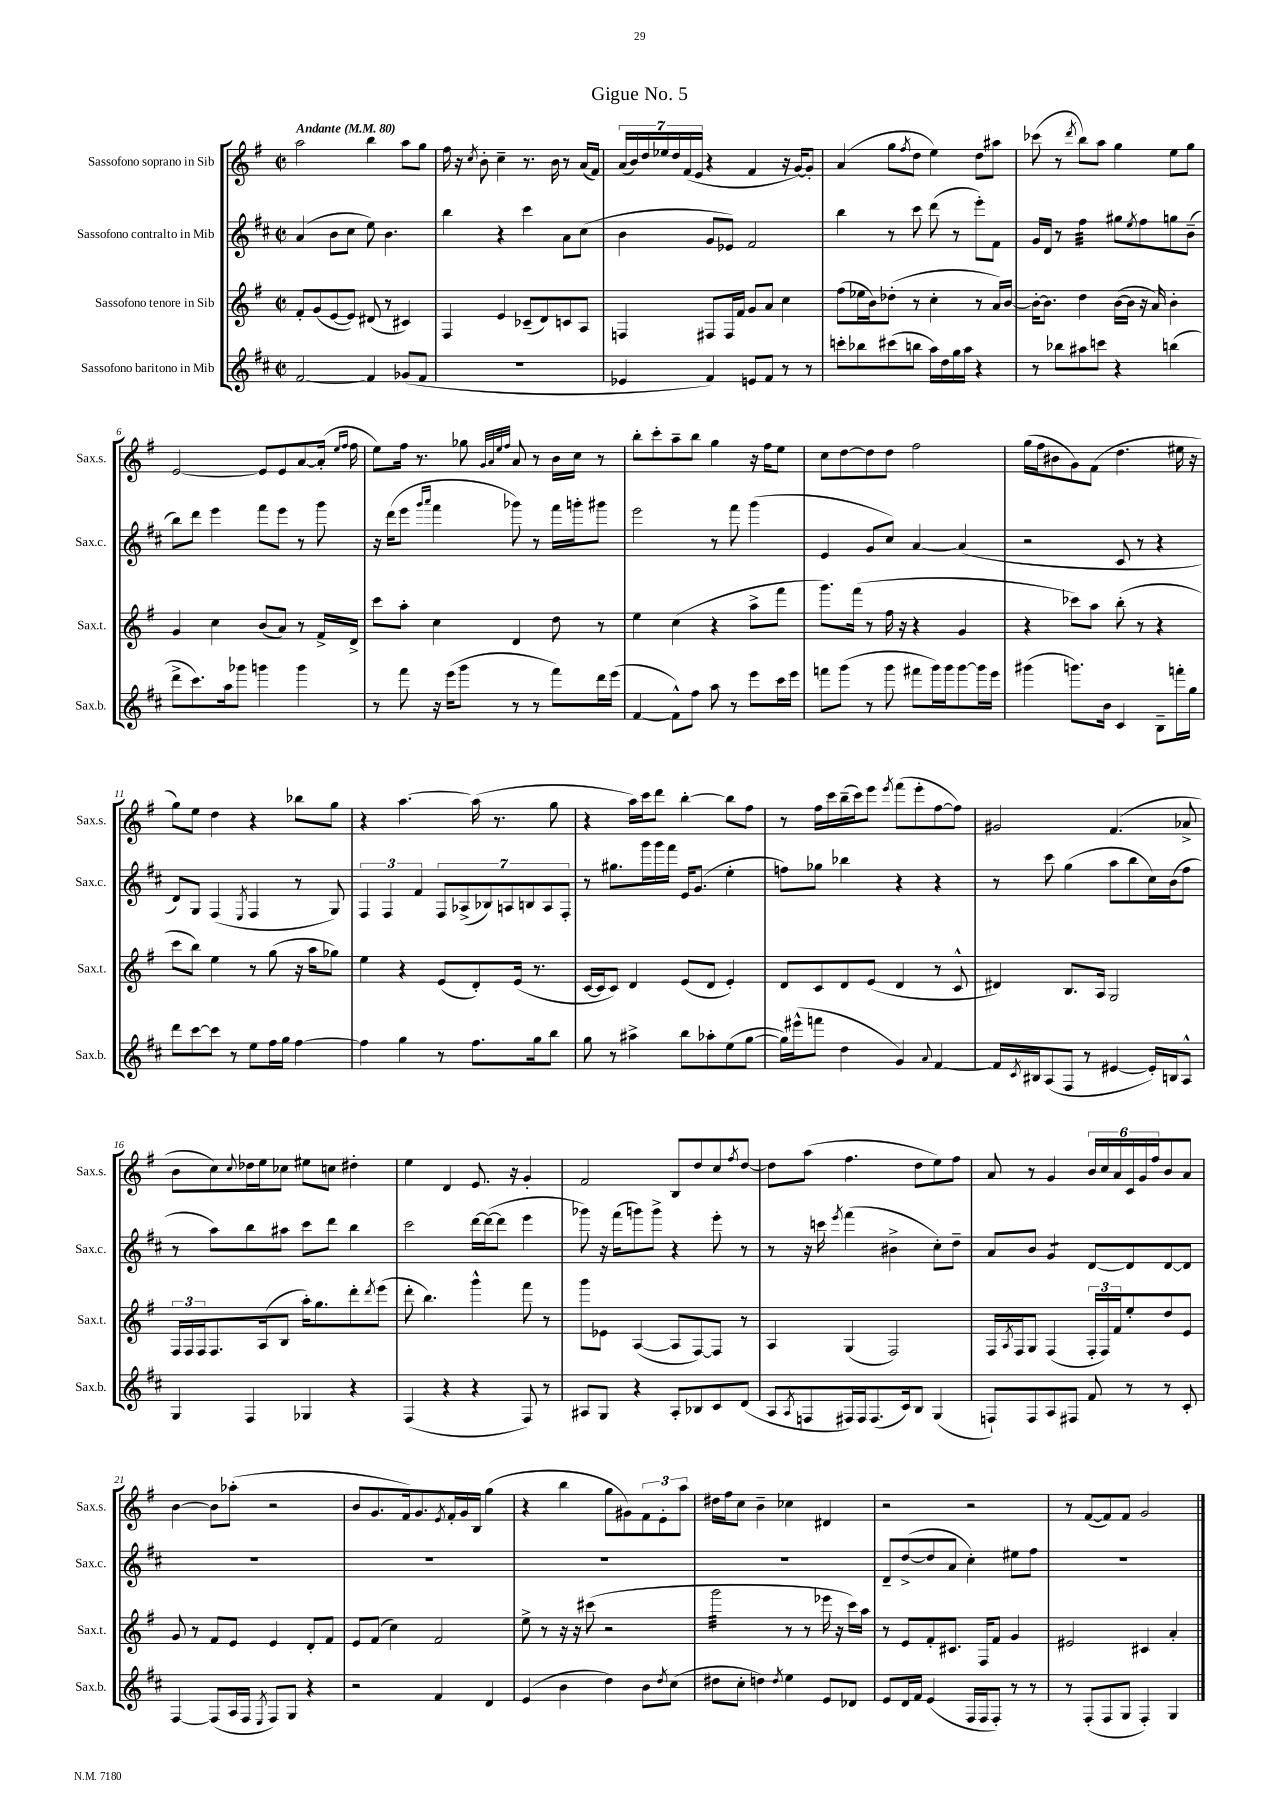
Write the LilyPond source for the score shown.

\header { title = "Gigue No. 5" }
<<
\new StaffGroup <<
\new Staff = "s0" \with { instrumentName = "Sassofono soprano in Sib" shortInstrumentName = "Sax.s." } {
    \clef treble \key g \major \defaultTimeSignature \time 2/2 \tempo "Andante" 4 = 80
    a''2 b''4 a''8 g''8 |
    fis''16 r16 \acciaccatura { c''8 } b'8-. c''4-- r8. b'16 r8 a'16( fis'16) |
    \tuplet 7/4 { a'16( b'16) d''16 ees''16 d''16 fis'16( e'16 } r4 fis'4 r16 g'16~) g'8-. |
    a'4( g''8 \acciaccatura { fis''8 } d''8 e''4) d''8 ais''8 |
    ces'''8( r8 \acciaccatura { d'''8 } b''8) a''8 g''4 e''8 g''8 |
    e'2~ e'8 e'8 a'8~ a'16-.( \grace { e''16 fis''16 } fis''16 |
    e''8) fis''16 r8. ges''8 \grace { g'32 a'32 e''32 fis''32 } a'8 r8 b'16 c''16 r8 |
    b''8-. c'''8-. a''8-- b''8 g''4 r16 fis''16 e''8 |
    c''8 d''8~ d''8 d''8 fis''2 |
    g''16( fis''16 bis'8 g'8) fis'8( d''4. eis''16 r16 |
    g''8) e''8 d''4 r4 bes''8 g''8 |
    r4 a''4.~ a''16( r8. g''8 |
    r4 a''16) c'''16 d'''8 b''4~-. b''8 fis''8 |
    r8 fis''16 c'''16 b''16--( c'''16) e'''8 \acciaccatura { e'''8 } fis'''8( e'''8-. fis''8~ fis''8) |
    gis'2 fis'4.( aes'8-> |
    b'8 c''8) \appoggiatura { c''8 } des''16 e''16 ces''8 eis''8 c''8 dis''4-. |
    e''4 d'4 e'8. r16 g'4-. |
    fis'2 b8 d''8 c''8 \acciaccatura { fis''8 } d''8~ |
    d''8 a''8( fis''4. d''8 e''8) fis''8 |
    a'8 r8 g'4 \tuplet 6/4 { b'16 c''16 a'16 c'16 g'16 fis''16 } b'8 a'8 |
    b'4~ b'8 aes''8-.( r2 |
    b'8 g'8. fis'16) g'8. \acciaccatura { e'8 } fis'16-. g'16 b16 g''4( |
    r4 b''4 g''8 gis'8) \tuplet 3/2 { fis'8 e'8-. a''8 } |
    dis''16 fis''16 c''8 b'4-- ces''4 dis'4 |
    r2 r2 |
    r8 fis'8~( fis'8) fis'8 g'2 \bar "|." |
}
\new Staff = "s1" \with { instrumentName = "Sassofono contralto in Mib" shortInstrumentName = "Sax.c." } {
    \clef treble \key d \major \defaultTimeSignature \time 2/2
    a'4( b'8 cis''8 e''8) b'4. |
    b''4 r4 cis'''4 a'8 cis''8( |
    b'4 g'8 ees'8) fis'2 |
    b''4 r8 cis'''8 d'''8( r8 e'''8-.) fis'8 |
    g'16 d'16 r8 fis''4:32 gis''8 \acciaccatura { e''8 } fis''8 g''8 b'8--( |
    b''8) d'''8 e'''4 fis'''8 e'''8 r8 g'''8 |
    r16 d'''16( e'''8 \grace { g'''16 a'''16 } fis'''4 ges'''8) r8 fis'''16 g'''16-. gis'''8 |
    e'''2 r8 fis'''8 g'''4( |
    e'4 g'8 cis''8) a'4~ a'4( |
    r2 cis'8 r8 r4 |
    d'8) g8 fis4( \acciaccatura { e8 } fis4 r8 g8) |
    \tuplet 3/2 { fis4 fis4 fis'4 } \tuplet 7/4 { fis8 aes8->( bes8) a8 b8 a8 fis8-. } |
    r8 gis''8. g'''16 g'''16 fis'''16 e'16 g'8.( e''4-. |
    f''8) ges''8 bes''4 r4 r4 |
    r8 cis'''8 g''4( a''8 b''8 cis''16) b'16( fis''8 |
    r8 a''8) b''8 ais''8 cis'''8 d'''8 b''4 |
    cis'''2 d'''16~ d'''16~( d'''8 e'''4 |
    ges'''8) r16 fis'''16( g'''8) g'''8-> r4 e'''8-. r8 |
    r8 r16 c'''16 \acciaccatura { e'''8 } fis'''4( bis'4-> cis''8-.) d''8-- |
    a'8 b'8 g'4:8 d'8~ d'8 d'8~ d'8 |
    R1 |
    R1 |
    R1 |
    R1 |
    d'8-- d''8~->( d''8 a'8 cis''4-.) eis''8 fis''8 |
    R1 \bar "|." |
}
\new Staff = "s2" \with { instrumentName = "Sassofono tenore in Sib" shortInstrumentName = "Sax.t." } {
    \clef treble \key g \major \defaultTimeSignature \time 2/2
    fis'8-. g'8( e'8~ e'8) dis'8( r8 cis'4) |
    fis4 e'4 ces'8--( d'8) c'8 a8 |
    f4 fis8 fis16 fis'16 g'8 a'8 c''4 |
    fis''8( ees''16 b'16) des''8-.( r8 c''4-. r8 a'16) b'16~ |
    b'16~-. b'8. d''4 b'16~( b'16 r16 a'16) b'4-. |
    g'4 c''4 b'8( a'8) r8 fis'16-> d'16-> |
    c'''8 a''8-. c''4 d'4 d''8 r8 |
    e''4 c''4( r4 a''8-> fis'''8 |
    g'''8.) fis'''16( r8 fis''16 r16 r4 g'4 |
    r4 ces'''8) a''8 b''8-.( r8 r4 |
    c'''8 b''8) e''4 r8 g''8( r16 a''16 ges''8) |
    e''4 r4 e'8( d'8-.) e'16( r8. |
    c'16~ c'16 c'8) d'4 e'8( d'8 e'4-.) |
    d'8 c'8 d'8 e'8( d'4 r8 c'8-^ |
    dis'4) b8. a16 g2 |
    \tuplet 3/2 { fis16 fis16 fis16 } fis8. a16( b8 a''16-.) g''8. d'''8-. \acciaccatura { d'''8 } e'''8( |
    d'''8-. b''4.) g'''4-^ fis'''8 r8 |
    g'''8 ees'8 a4~( a8 fis8~) fis8 r8 |
    a4 g4( fis2) |
    fis16 \acciaccatura { a8 } fis16 g8 fis4( \tuplet 3/2 { fis16-. fis16) fis'16 } e''8-. d''8 e'8 |
    g'8 r8 fis'8 e'8 e'4 d'8-. fis'8 |
    e'8 fis'8( c''4) fis'2 |
    e''8-> r8 r16 r16 cis'''8( r2 |
    g'''2:32 r8 r8 ees'''16 r16 c'''16) a''16 |
    r8 e'8 fis'8-. cis'8. fis16 fis'8 g'4 |
    eis'2 cis'4 a'4-. \bar "|." |
}
\new Staff = "s3" \with { instrumentName = "Sassofono baritono in Mib" shortInstrumentName = "Sax.b." } {
    \clef treble \key d \major \defaultTimeSignature \time 2/2
    fis'2~ fis'4 ges'8( fis'8 |
    R1 |
    ees'4 fis'4) e'8 fis'8 r8 r8 |
    c'''8-. bes''8 cis'''8( b''8 a''16) d''16 g''16 a''16 r4 |
    r8 bes''8 ais''8 c'''8 r4 b''4( |
    d'''8-> cis'''8.) a''16 ges'''8 g'''4 g'''4 |
    r8 fis'''8 r16 e'''16( g'''8 r8 r8 fis'''8) d'''16 e'''16( |
    fis'4~ fis'8-^) fis''8 a''8 r8 e'''8 cis'''16 e'''16 |
    f'''8 g'''8( r8 g'''8 fis'''8 g'''16) g'''16 g'''8~ g'''16 e'''16 |
    gis'''4( g'''8.) b'16 cis'4 b8-- f'''16-. g''16 |
    d'''8 cis'''8~ cis'''8 r8 e''8 fis''16 g''16 fis''4~ |
    fis''4 g''4 r8 fis''8. g''16 b''8 |
    g''8 r8 ais''4-> b''8 aes''8-. e''8( g''8~ |
    g''16) eis'''16-^( f'''8 d''4 g'4) \appoggiatura { a'8 } fis'4~ |
    fis'16 \acciaccatura { cis'8 } bis16 a8( fis8 r8 eis'4~ eis'16-.) b16 a8-^ |
    g4 fis4 ges4 r4 |
    fis4( r4 r4 fis8) r8 |
    ais8 g8 r4 ais8-. bes8 cis'8 d'8( |
    a8 \acciaccatura { a8 } f8 fis16) fis16 fis8.( cis'16) b8 g4( |
    f8-!) f8 a8 fis8 fis'8 r8 r8 cis'8-. |
    fis4~ fis8( a16 fis16 \acciaccatura { e8 } fis8) g8 r4 |
    r2 fis'4 d'4 |
    e'4( b'4 d''4) b'8 \acciaccatura { d''8 } cis''8( |
    dis''8 cis''8-. d''4) \acciaccatura { d''8 } e''4 e'8 des'8 |
    e'8 d'16 fis'16 e'4( fis16 fis16 fis8-.) r8 r8 |
    r8 fis8-.( fis8 g8 fis4-.) g4 \bar "|." |
}
>>
>>
